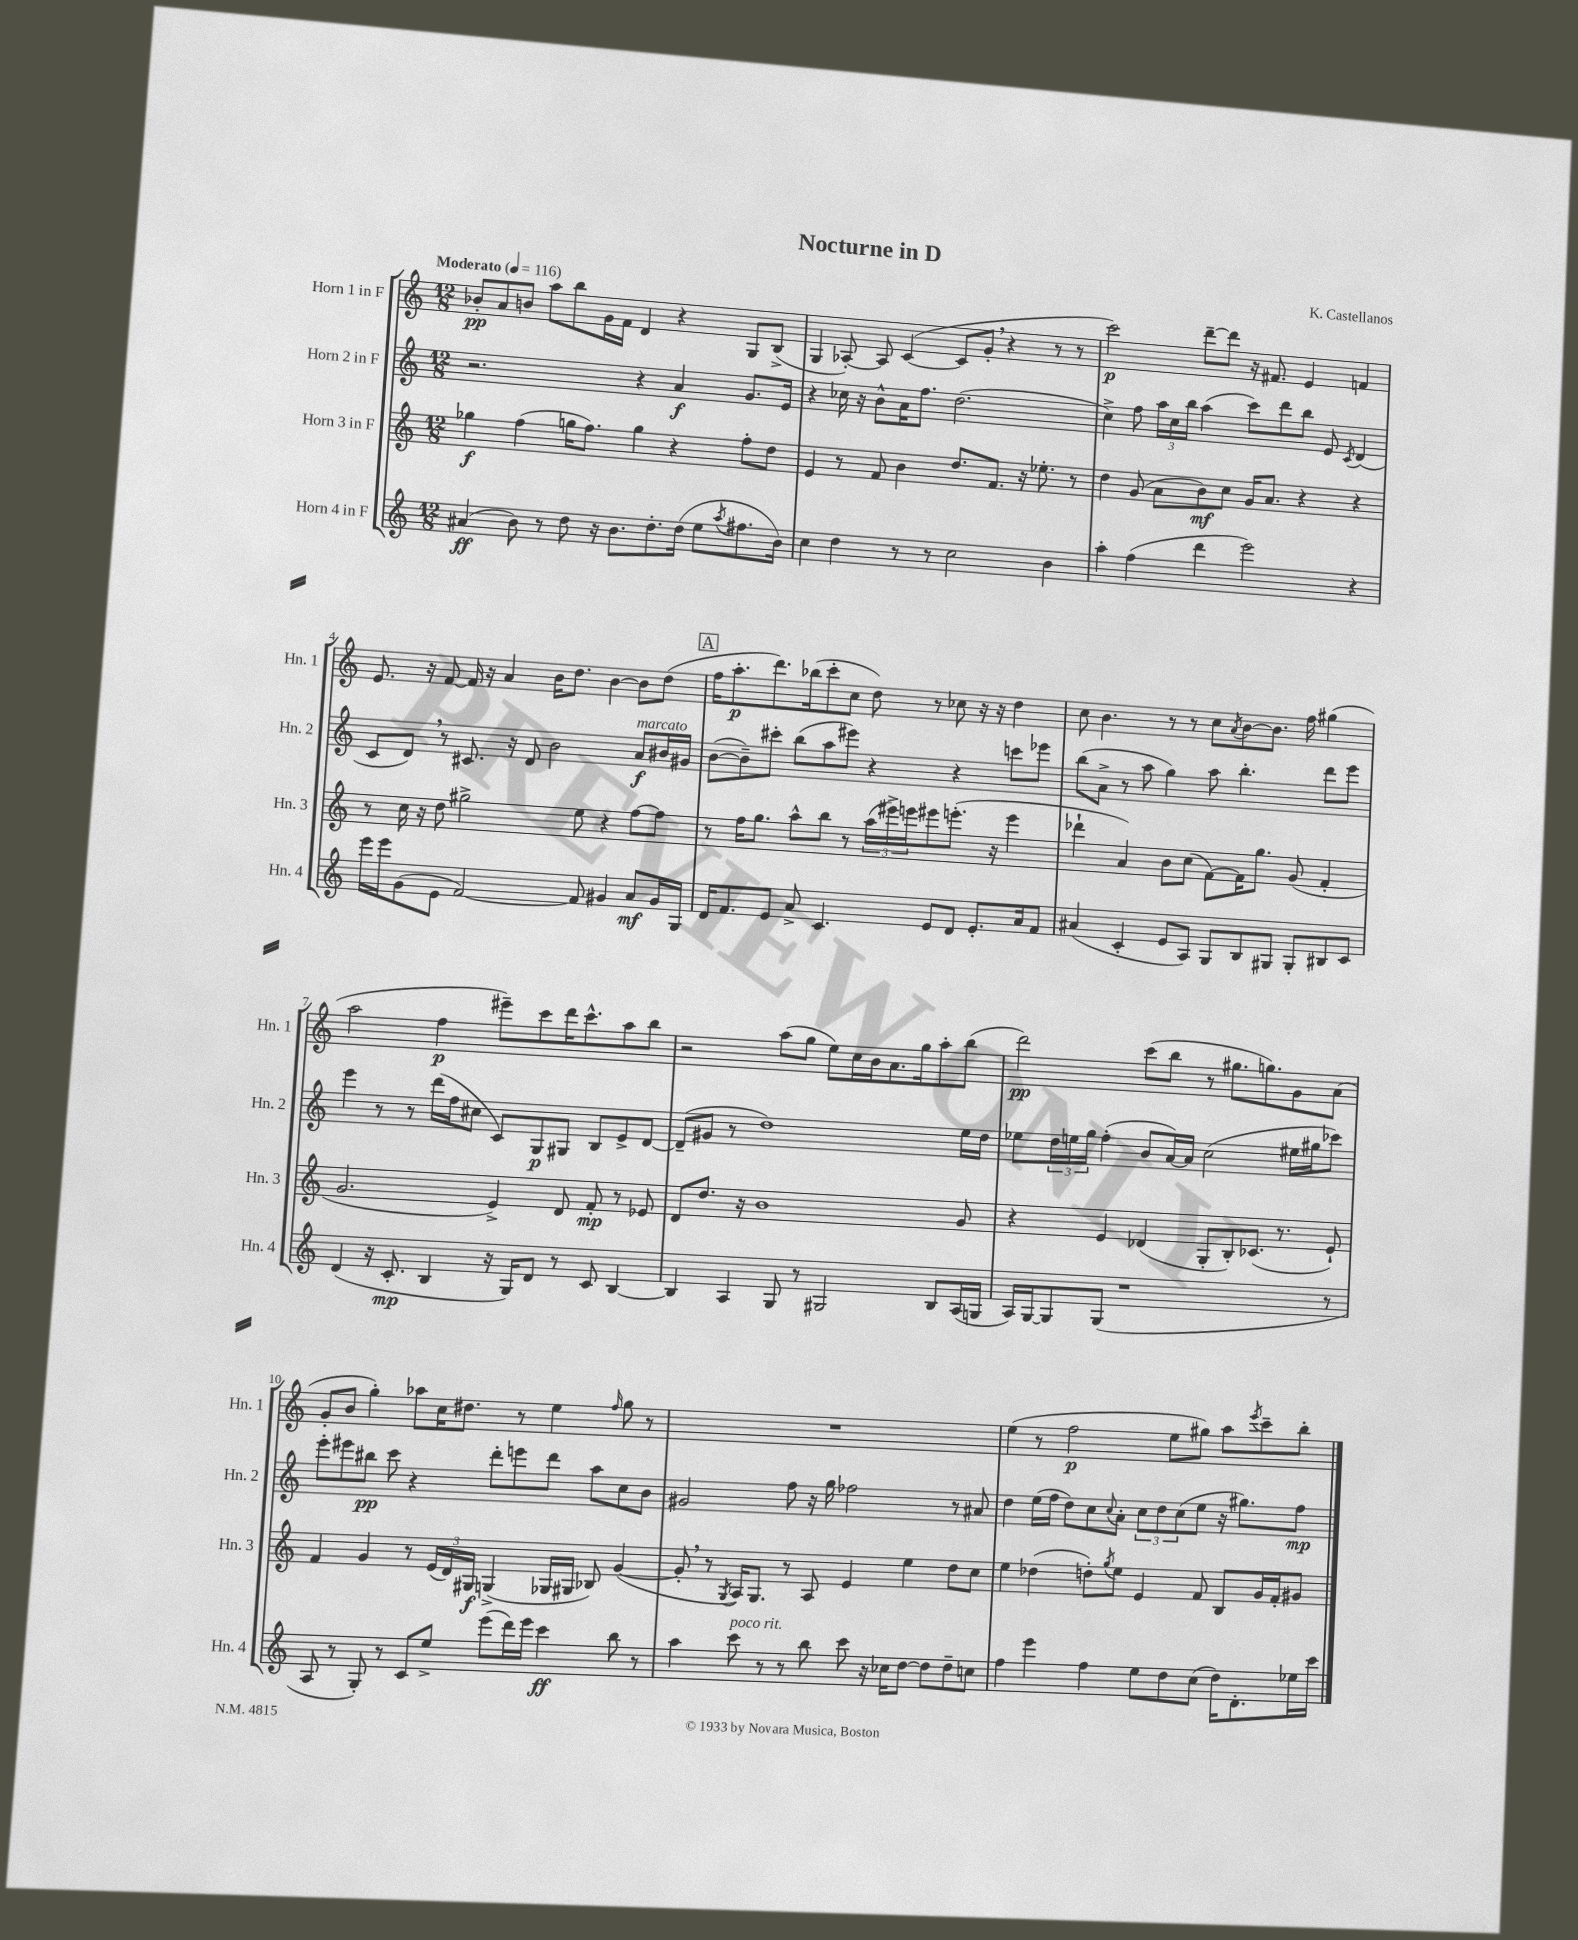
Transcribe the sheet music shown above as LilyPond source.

\header { title = "Nocturne in D" composer = "K. Castellanos" }
<<
\new StaffGroup <<
\new Staff = "s0" \with { instrumentName = "Horn 1 in F" shortInstrumentName = "Hn. 1" } {
    \clef treble \key c \major \numericTimeSignature \time 12/8 \tempo "Moderato" 4 = 116
    bes'8-.\pp a'8 b'8 a''8 b''8 g'16 f'16 d'4 r4 g8 b8->( |
    g4 aes8~-.) aes8 c'4~( c'8 g'8-. \breathe r4 r8 r8 |
    c'''2\p) d'''8~-- d'''8 r16 fis'8. e'4 f'4 |
    e'8. r16 f'8~ f'16 r16 a'4 b'16 d''8. b'4~ b'8 d''8( |
    \mark \markup { \box "A" } f''16 a''8.-.\p d'''8.) bes''16( c'''8-. c''8 d''8) r8 ces''8 r16 r16 d''4 |
    c''8 b'4. r8 r8 c''8 \acciaccatura { a'8 } b'8~ b'8. f''16 gis''4( |
    a''2 f''4\p eis'''8--) c'''8 d'''16 c'''8.-^ a''8 b''8 |
    r2 a''8( g''8 e''8) c''16 b'16 a'8. g''16 a''8-. b''8( |
    d'''2\pp) c'''8( b''8 r8 gis''8. g''8.) g'8 a'8( |
    g'8-. b'8 g''4-.) aes''8 c''16 dis''8. r8 e''4 \grace { f''16 } g''8 r8 |
    R1. |
    e''4( r8 f''2\p e''8 gis''8) a''8 \acciaccatura { e'''8 } c'''8-- b''8-. \bar "|." |
}
\new Staff = "s1" \with { instrumentName = "Horn 2 in F" shortInstrumentName = "Hn. 2" } {
    \clef treble \key c \major \numericTimeSignature \time 12/8
    r2. r4 a'4\f g'8. e'16 |
    r4 ces''16 r16 b'8-^ a'16 f''8. d''2.( |
    c''4->) f''8 \tuplet 3/2 { a''16 c''16 b''16 } a''4( c'''8) d'''8 b''8 e'8 \acciaccatura { c'8 } d'4( |
    c'8 d'8) \breathe r8 cis'8. r16 d'8 b'2 a'8\f^\markup { \italic "marcato" } bis'16 gis'16 |
    \mark \markup { \box "A" } b'8~( b'8--) cis'''8-. b''8( a''8 eis'''8) r4 r4 c'''8 ees'''8 |
    b''8( a'8-> r8 a''8 g''4) a''8 b''4.-. d'''8 e'''8 |
    e'''4 r8 r8 d'''16( f''16 cis''8 c'8) g8\p gis8 b8 e'8-> d'8~ |
    d'8--( gis'8 r8 d''1) e''16 d''16 |
    ees''8 \tuplet 3/2 { d''16 e''16 g''16 } f''4-.( b'8 a'16~) a'16 c''2( eis''16 gis''16 ces'''8) |
    e'''8-. eis'''8 bis''8\pp c'''8 r4 d'''8-. e'''8 d'''8 a''8 c''8 b'8 |
    gis'2 f''8 r16 g''16 fes''2 r8 ais'8 |
    d''4 e''16( f''16 d''8) c''8 \appoggiatura { c''8 } a'8-. \tuplet 3/2 { c''8 d''8 c''8( } e''8 r16 gis''8.) f''8\mp \bar "|." |
}
\new Staff = "s2" \with { instrumentName = "Horn 3 in F" shortInstrumentName = "Hn. 3" } {
    \clef treble \key c \major \numericTimeSignature \time 12/8
    ges''4\f f''4( g''16 f''8.) g''4 r4 f''8-. d''8 |
    e'4 r8 f'8 b'4 d''8. f'8. r16 ees''8.-. r8 |
    d''4 g'8( a'8 b'8\mf) c''8 g'16 a'8. r4 r4 |
    r8 c''16 r16 d''8 gis''2-> e''8 r4 f''8~ f''8 |
    \mark \markup { \box "A" } r8 f''16 g''8. a''8-^ b''8 r8 \tuplet 3/2 { a''16( eis'''16->) e'''16 } eis'''8 e'''8.-.( r16 e'''4 |
    des'''4-! a'4) b'8 c''8( f'8~) f'16 g''8. g'8( f'4-. |
    g'2. e'4->) d'8 f'8-.\mp r8 ees'8 |
    d'8 d''8. r16 b'1 g'8 |
    r4 e'4 des'4( g8-. b8-.) ces'8.( r8. e'8-!) |
    f'4 g'4 r8 \tuplet 3/2 { e'16( d'16) gis16\f } g4->( ges16 gis16 bes8) g'4~( |
    g'8-. \breathe r8 \acciaccatura { g8 } a16) g8. r8 a8 e'4 e''4 d''8 c''8 |
    e''4 des''4( d''8-.) \acciaccatura { g''8 } e''8 e'4 f'8 b8 g'16 f'16-. gis'8 \bar "|." |
}
\new Staff = "s3" \with { instrumentName = "Horn 4 in F" shortInstrumentName = "Hn. 4" } {
    \clef treble \key c \major \numericTimeSignature \time 12/8
    ais'4\ff( b'8) r8 d''8 r16 b'8. d''8.-. d''16( e''8 \acciaccatura { a''8 } fis''8. b'16) |
    c''4 d''4 r8 r8 c''2 b'4 |
    a''4-. f''4( d'''4 e'''2) r4 |
    e'''16 e'''16 g'8( e'8 f'2~) f'8 gis'4 a'8\mf gis'16 g16 |
    \mark \markup { \box "A" } d'16 f'8. e'8 a'8-> c'4. e'8 d'8 e'8.-. a'16 f'8 |
    ais'4( c'4-. e'8 a8) g8 b8 gis8 gis8-. bis8 c'8 |
    d'4( r16 c'8.-.\mp b4 r16 g16) d'8 r8 c'8 b4~ |
    b4 a4 g8 r8 gis2 b8 a16( g16 |
    a16) g16~ g8 g8( r1 r8 |
    a8 r8 g8-.) r8 c'8 e''8-> e'''8( d'''16) e'''16 c'''4\ff b''8 r8 |
    a''4 c'''8^\markup { \italic "poco rit." } r8 r8 b''8 c'''8 r16 ces''16 d''8~ d''8 d''8-- c''8 |
    f''4 e'''4 f''4 e''8 d''8 c''8( d''16) d'8.-. ees''16 c'''16 \bar "|." |
}
>>
>>
